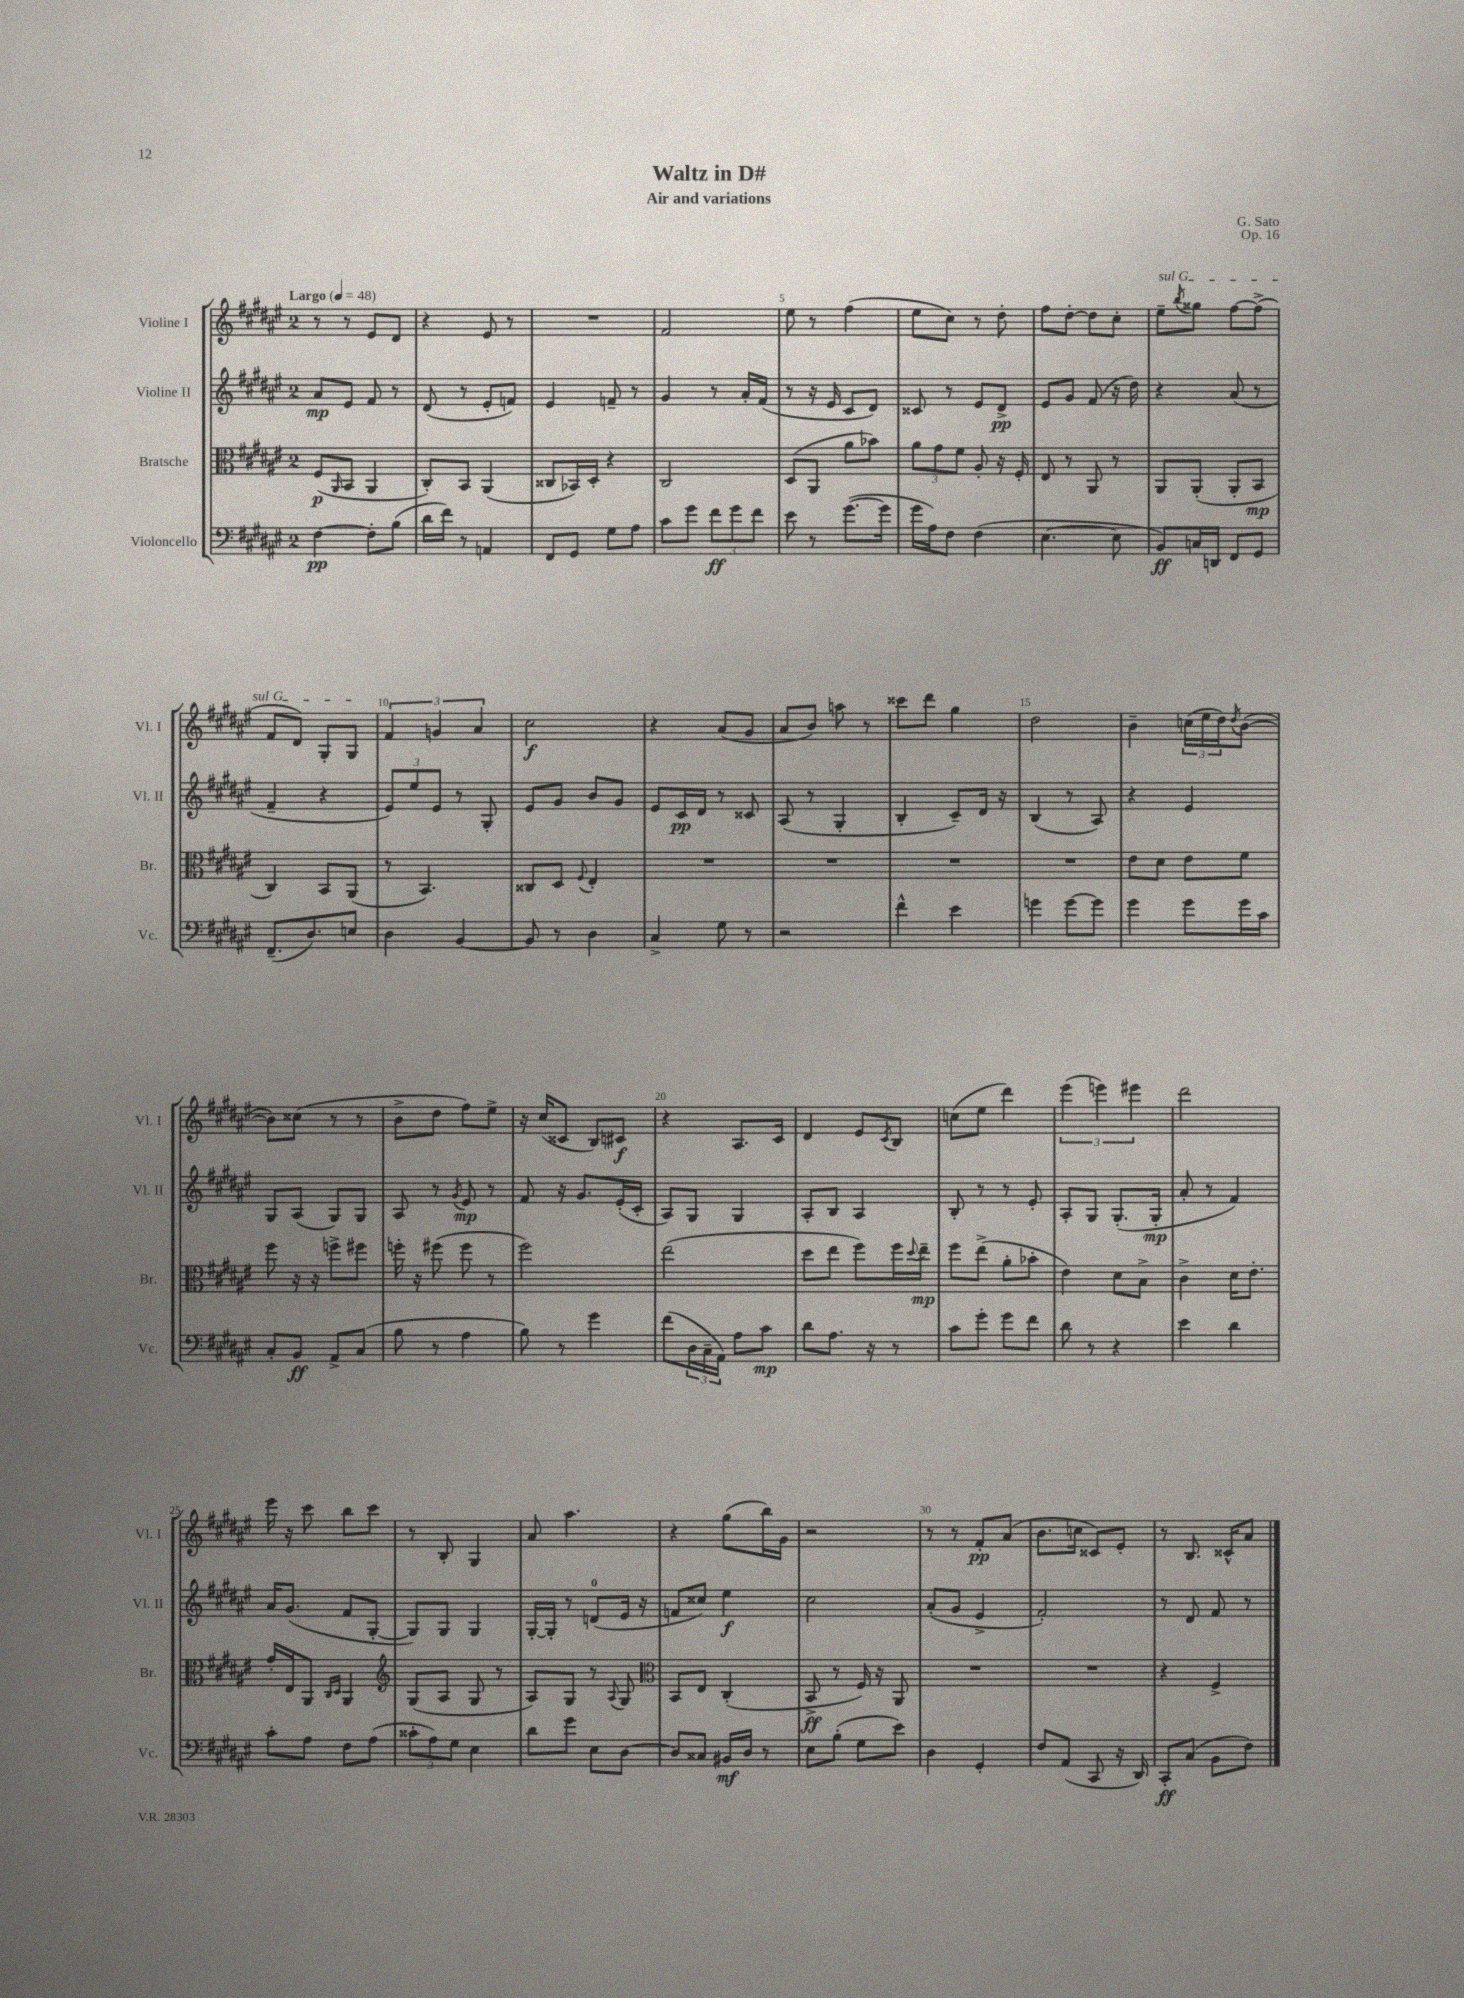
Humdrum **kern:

**kern	**kern	**kern	**kern
*staff4	*staff3	*staff2	*staff1
*clefF4	*clefC3	*clefG2	*clefG2
*k[f#c#g#d#a#e#]	*k[f#c#g#d#a#e#]	*k[f#c#g#d#a#e#]	*k[f#c#g#d#a#e#]
*M2/4	*M2/4	*M2/4	*M2/4
*MM48	*MM48	*MM48	*MM48
[4F#	(8F#	8a#	8r
.	16qqAA#	.	.
.	8BB	8e#	8r
8F#']	4AA#	8f#	8e#
(8B	.	8r	8d#
=	=	=	=
16d#	8C#')	(8d#	4r
16f#)	.	.	.
8r	8BB	8r	.
4AA	(4AA#	8e#'	8e#
.	.	8f)	8r
=	=	=	=
8FF#	8C##	4e#	2r
8GG#	16BB-)	.	.
.	16D#'	.	.
8G#	4r	8f~	.
8A#	.	8r	.
=	=	=	=
8c#	2C#	4g#	2f#
8g#	.	.	.
12f#	.	8r	.
12g#	.	.	.
.	.	16a#'	.
12f#	.	.	.
.	.	(16f#	.
=	=	=	=
8e#	(8D#	8r	8ee#
8r	8AA#	16r	8r
.	.	16e#	.
([8.g#	8a#	8c#	(4ff#
.	8b-)	8d#)	.
16g#]	.	.	.
=	=	=	=
16g#	12a#	8c##	8ee#
16A#)	.	.	.
.	12g#	.	.
8F#	.	8r	8cc#)
.	12f#	.	.
(4F#	8A#'	8e#	8r
.	16r	8d#^	8dd#'
.	16F#'	.	.
=	=	=	=
[4.E#	8E#	8e#	8ff#
.	8r	8g#	[8dd#'
.	8AA#	(8f#	8dd#]
8E#]	8r	16r	8cc#'
.	.	16dd#)	.
=	=	=	=
8BB)	8AA#	4r	8ee#~
.	.	.	8qbb
16C	(8AA#'	.	8gg##
16DD	.	.	.
8FF#	8AA#'	(8a#	[8ff#
8GG#	8BB	8r	(8ff#^]
=	=	=	=
(8.FF#~	4C#)	4f#~	8f#
.	.	.	8d#)
8.D#)	.	.	.
.	8BB	4r	8G#'
8E	(8AA#	.	8G#
=	=	=	=
4D#	8r	12e#)	6f#
.	.	12ee#	.
.	4.BB)	.	.
.	.	12e#	6g
[4BB	.	8r	.
.	.	.	6a#
.	.	8G#'	.
=	=	=	=
8BB]	8C##	8e#	2cc#
8r	8D#	8g#	.
.	8qqF#	.	.
4D#	4E#'	8b	.
.	.	8g#	.
=	=	=	=
4C#^	2r	8e#	4r
.	.	16c#	.
.	.	16d#	.
8G#	.	8r	(8a#
8r	.	8c##	8g#
=	=	=	=
2r	2r	(8A#	8a#
.	.	8r	8b)
.	.	4G#'	8aa
.	.	.	8r
=	=	=	=
4f#^^	2r	4B'	8ccc##
.	.	.	8ddd#
4e#	.	8c#~)	4gg#
.	.	16d#	.
.	.	16r	.
=	=	=	=
4g	2r	(4B	2dd#
[8g	.	8r	.
8g]	.	8A#)	.
=	=	=	=
4g#	8e#	4r	4b~
.	8d#	.	.
8g#	8e#	4e#	(24cc
.	.	.	24ee#
.	.	.	24dd#)
.	.	.	8qdd#
16g#	8f#	.	([8b
16c#	.	.	.
=	=	=	=
8C#'	8ff#	8G#	8b])
8BB	16r	(8A#	(8cc##
.	16r	.	.
8AA#^	8ff^	8G#)	8r
(8C#	8ff#	8G#	8r
=	=	=	=
8B	16ff'	8A#	8b^
.	16r	.	.
8r	(8ff#	8r	8dd#
.	.	8qg#	.
4A#	8ff#	8e#	8ff#)
.	8r	8r	8ee#^
=	=	=	=
8B)	2ff#)	8f#	16r
.	.	.	(16cc#
8r	.	16r	8c##
.	.	8.g#	.
4g#	.	.	8B)
.	.	(16e#'	8c#
.	.	16c#'	.
=	=	=	=
(8f#	(2ee#	8A#)	4r
24D#	.	8G#	.
24C#~	.	.	.
24AA#)	.	.	.
8A#	.	4G#	8.A#
8c#	.	.	.
.	.	.	16c#
=	=	=	=
8d#	8dd#	8A#'	4d#
8.A#	8ee#	8B	.
.	8ff#)	4A#	8e#
16r	.	.	.
.	.	.	8qc#
8r	16ff#	.	8B
.	8qqdd#	.	.
.	16ee#~	.	.
=	=	=	=
8c#	8ff#	8B'	(8cc
8g#'	(8ee#^	8r	8ee#
8g#	8a#'	8r	4ddd#)
8f#	8b-'	8e#'	.
=	=	=	=
8d#	4e#)	8A#'	(6eee#
8r	.	8G#	.
.	.	.	6eee)
4r	8d#	(8.G#'	.
.	.	.	6eee#
.	8B^	.	.
.	.	16G#'	.
=	=	=	=
4e#	4c#^	8a#'	2ddd#
.	.	8r	.
4d#	16d#	4f#)	.
.	8.e#'	.	.
=	=	=	=
8c#'	16g#'	16a#	16eee#
.	16E#	(8.g#	16r
8A#	8AA#	.	8ccc#
.	16qqC#	.	.
.	16qqD#	.	.
8F#	4AA#	8f#	8bb
(8A#	.	[8G#'	8ccc#
=	=	=	=
*	*clefG2	*	*
12c##'	(8G#	8G#])	8r
12A#)	.	.	.
.	8A#	8G#	8B'
12G#	.	.	.
4E#	8G#	4G#	4G#
.	8r	.	.
=	=	=	=
8d#	8A#)	[16G#'	8a#
.	.	16G#']	.
8g#	8G#	8r	4.aa#
8E#	8r	(8d	.
.	8qqA#	.	.
[8D#	8G#	16e#	.
.	.	16r	.
=	=	=	=
*	*clefC3	*	*
8D#]	8BB	8f	4r
8C##	8E#	8cc##)	.
16BB#	(4C#'	4ee#	(8gg#
16D#	.	.	.
8r	.	.	16bb)
.	.	.	16g#
=	=	=	=
8E#	8BB^	2cc#	2r
(8B'	8r	.	.
8G#	16F#)	.	.
.	16r	.	.
8e#)	8AA#	.	.
=	=	=	=
4D#	2r	(8a#'	8r
.	.	8g#	8r
4GG#'	.	4e#^	8f#'
.	.	.	(8a#
=	=	=	=
8F#	2r	2f#')	8.b
(8AA#	.	.	.
.	.	.	16cc
8CC#	.	.	8c##)
16r	.	.	8e#'
16DD#)	.	.	.
=	=	=	=
8CC#'	4r	8r	8r
(8C#	.	8d#	8.B
8BB	4F#^	8f#	.
.	.	.	16c##^^
8F#)	.	8r	8a#
==	==	==	==
*-	*-	*-	*-
